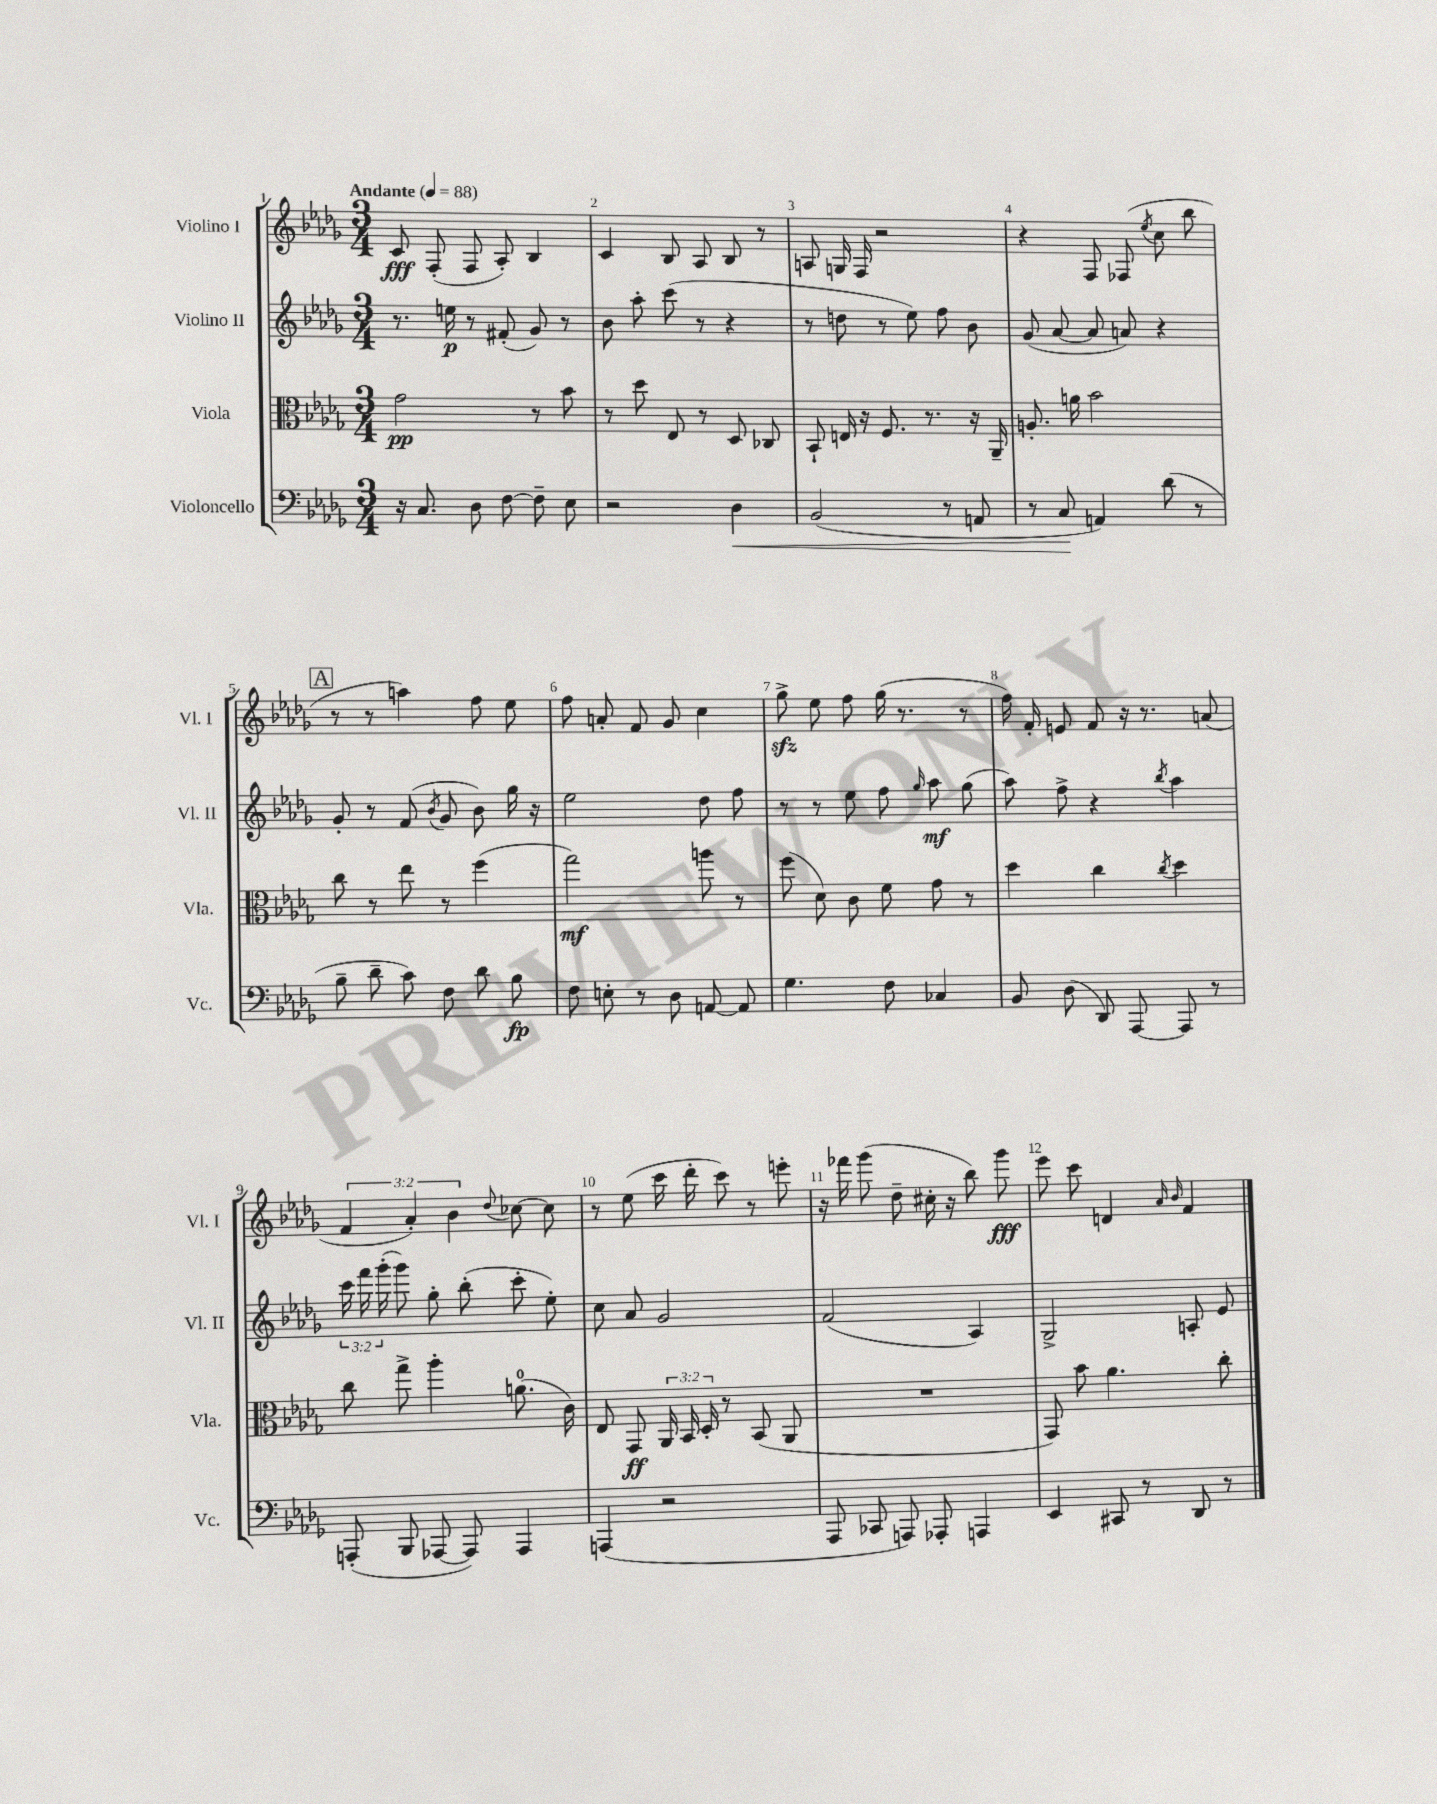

**kern	**dynam	**kern	**dynam	**kern	**dynam	**kern	**dynam
*part4	*part4	*part3	*part3	*part2	*part2	*part1	*part1
*staff4	*staff4	*staff3	*staff3	*staff2	*staff2	*staff1	*staff1
*I"Violoncello	*	*I"Viola	*	*I"Violino II	*	*I"Violino I	*
*I'Vc.	*	*I'Vla.	*	*I'Vl. II	*	*I'Vl. I	*
*clefF4	*	*clefC3	*	*clefG2	*	*clefG2	*
*k[b-e-a-d-g-]	*	*k[b-e-a-d-g-]	*	*k[b-e-a-d-g-]	*	*k[b-e-a-d-g-]	*
*M3/4	*	*M3/4	*	*M3/4	*	*M3/4	*
*MM88	*	*MM88	*	*MM88	*	*MM88	*
=1	=1	=1	=1	=1	=1	=1	=1
!	!	!	!	!	!	!LO:TX:a:B:t=Andante	!
16r	.	2g-\	pp	8.r	.	8c/	fff
8.C/	.	.	.	.	.	.	.
.	.	.	.	.	.	(8F'/	.
.	.	.	.	16een\	p	.	.
8D-\	.	.	.	8r	.	8F/	.
[8F\	.	.	.	(8f#X'/	.	8A-'/)	.
8F~\]	.	8r	.	8g-/)	.	4B-/	.
8E-\	.	8b-\	.	8r	.	.	.
=2	=2	=2	=2	=2	=2	=2	=2
2r	.	8r	.	8b-\	.	4c/	.
.	.	8dd-\	.	8aa-'\	.	.	.
.	.	8E-/	.	(8ccc\	.	8B-/	.
.	.	8r	.	8r	.	8A-/	.
!	!LO:HP:b	!	!	!	!	!	!
4D-\	<	8D-/	.	4r	.	8B-/	.
.	.	8C-X/	.	.	.	8r	.
=3	=3	=3	=3	=3	=3	=3	=3
(2BB-/	.	8BB-`/	.	8r	.	8An/	.
.	.	16En/	.	8ddn\	.	16Gn/	.
.	.	16r	.	.	.	16F/	.
.	.	8.F/	.	8r	.	2r	.
.	.	.	.	8ee-\)	.	.	.
.	.	8.r	.	.	.	.	.
8r	.	.	.	8ff\	.	.	.
8AAn/	.	16r	.	8b-\	.	.	.
.	.	16AA-~/	.	.	.	.	.
=4	=4	=4	=4	=4	=4	=4	=4
8r	.	8.An'/	.	(8g-/	.	4r	.
8C/	.	.	.	[8a-/	.	.	.
.	.	16an\	.	.	.	.	.
4AAn/)	[	2b-\	.	8a-/]	.	8F/	.
.	.	.	.	8an/)	.	(8F-X/	.
.	.	.	.	.	.	8qee-/	.
(8d-\	.	.	.	4r	.	8cc\	.
8r	.	.	.	.	.	8bb-\	.
!!LO:LB:g=z
!!LO:REH:place=s1:t=A
=5	=5	=5	=5	=5	=5	=5	=5
8B-~\	.	8cc\	.	8g-'/	.	8r	.
8d-~\	.	8r	.	8r	.	8r	.
8c\)	.	8ee-\	.	(8f/	.	4aan\)	.
.	.	.	.	8qb-/	.	.	.
8F\	.	8r	.	8g-/	.	.	.
8d-\	.	(4ff\	.	8b-\)	.	8ff\	.
8B-\	fp	.	.	16gg-\	.	8ee-\	.
.	.	.	.	16r	.	.	.
=6	=6	=6	=6	=6	=6	=6	=6
8F\	.	2gg-\)	mf	2ee-\	.	8ff\	.
8En'\	.	.	.	.	.	8an'/	.
8r	.	.	.	.	.	8f/	.
8D-\	.	.	.	.	.	8g-/	.
[8AAn/	.	8aan\	.	8dd-\	.	4cc\	.
8AA/]	.	8r	.	8ff\	.	.	.
=7	=7	=7	=7	=7	=7	=7	=7
4.G-\	.	(8ff\	.	8r	.	8gg-zz^\	.
.	.	8d-\)	.	8r	.	8ee-\	.
.	.	8c\	.	8ee-\	.	8ff\	.
8F\	.	8f\	.	8ff\	.	(16gg-\	.
.	.	.	.	.	.	8.r	.
.	.	.	.	16qqgg-/	.	.	.
4C-X/	.	8g-\	.	8aa-\	mf	.	.
.	.	8r	.	(8gg-\	.	8r	.
=8	=8	=8	=8	=8	=8	=8	=8
8BB-/	.	4dd-\	.	8aa-\)	.	16ff\)	.
.	.	.	.	.	.	16f'/	.
(8D-\	.	.	.	8ff^\	.	8en/	.
8DD-/)	.	4cc\	.	4r	.	8f/	.
[8AAA-/	.	.	.	.	.	16r	.
.	.	.	.	.	.	8.r	.
.	.	8qcc/	.	8qbb-/	.	.	.
8AAA-/]	.	4dd-\	.	4aa-\	.	.	.
8r	.	.	.	.	.	(8an/	.
!!LO:LB:g=z
=9	=9	=9	=9	=9	=9	=9	=9
(8AAAn'/	.	8cc\	.	24ccc\	.	6f/	.
.	.	.	.	24fff\	.	.	.
.	.	.	.	(24ggg-'\	.	.	.
8BBB-/	.	8gg-^\	.	8ggg-\)	.	.	.
.	.	.	.	.	.	6a-'/)	.
[8AAA-X/	.	4aa-'\	.	8gg-'\	.	.	.
.	.	.	.	.	.	6b-\	.
8AAA-/])	.	.	.	(8bb-'\	.	.	.
.	.	.	.	.	.	8qqdd-/	.
4AAA-/	.	(8.an\	.	8ccc'\	.	[8cc-X\	.
.	.	.	.	8ee-'\)	.	8cc-\]	.
.	.	16c\)	.	.	.	.	.
=10	=10	=10	=10	=10	=10	=10	=10
(4AAAn/	.	8E-/	.	8cc\	.	8r	.
.	.	8GG-/	ff	8a-/	.	(8ee-\	.
2r	.	24AA-/	.	2g-/	.	16ccc\	.
.	.	24BB-/	.	.	.	.	.
.	.	.	.	.	.	16ddd-'\	.
.	.	24D-'/	.	.	.	.	.
.	.	8r	.	.	.	8ccc\)	.
.	.	(8BB-/	.	.	.	8r	.
.	.	8AA-/	.	.	.	8eeen'\	.
=11	=11	=11	=11	=11	=11	=11	=11
8AAA-/	.	2.r	.	(2f/	.	16r	.
.	.	.	.	.	.	16fff-X\	.
8CC-X/	.	.	.	.	.	(8ggg-\	.
8AAAn/)	.	.	.	.	.	8dd-~\	.
8AAA-X'/	.	.	.	.	.	16cc#X'\	.
.	.	.	.	.	.	16r	.
4AAAn/	.	.	.	4A-/)	.	8bb-\)	.
.	.	.	.	.	.	8ggg-\	fff
=12	=12	=12	=12	=12	=12	=12	=12
4EE-/	.	8GG-/)	.	2G-^/	.	8eee-\	.
.	.	8b-\	.	.	.	8ccc\	.
8CC#X/	.	4.a-\	.	.	.	4dn/	.
8r	.	.	.	.	.	.	.
.	.	.	.	.	.	16qqa-/	.
.	.	.	.	.	.	16qqb-/	.
8DD-/	.	.	.	8An'/	.	4f/	.
8r	.	8cc'\	.	8e-/	.	.	.
==	==	==	==	==	==	==	==
*-	*-	*-	*-	*-	*-	*-	*-
